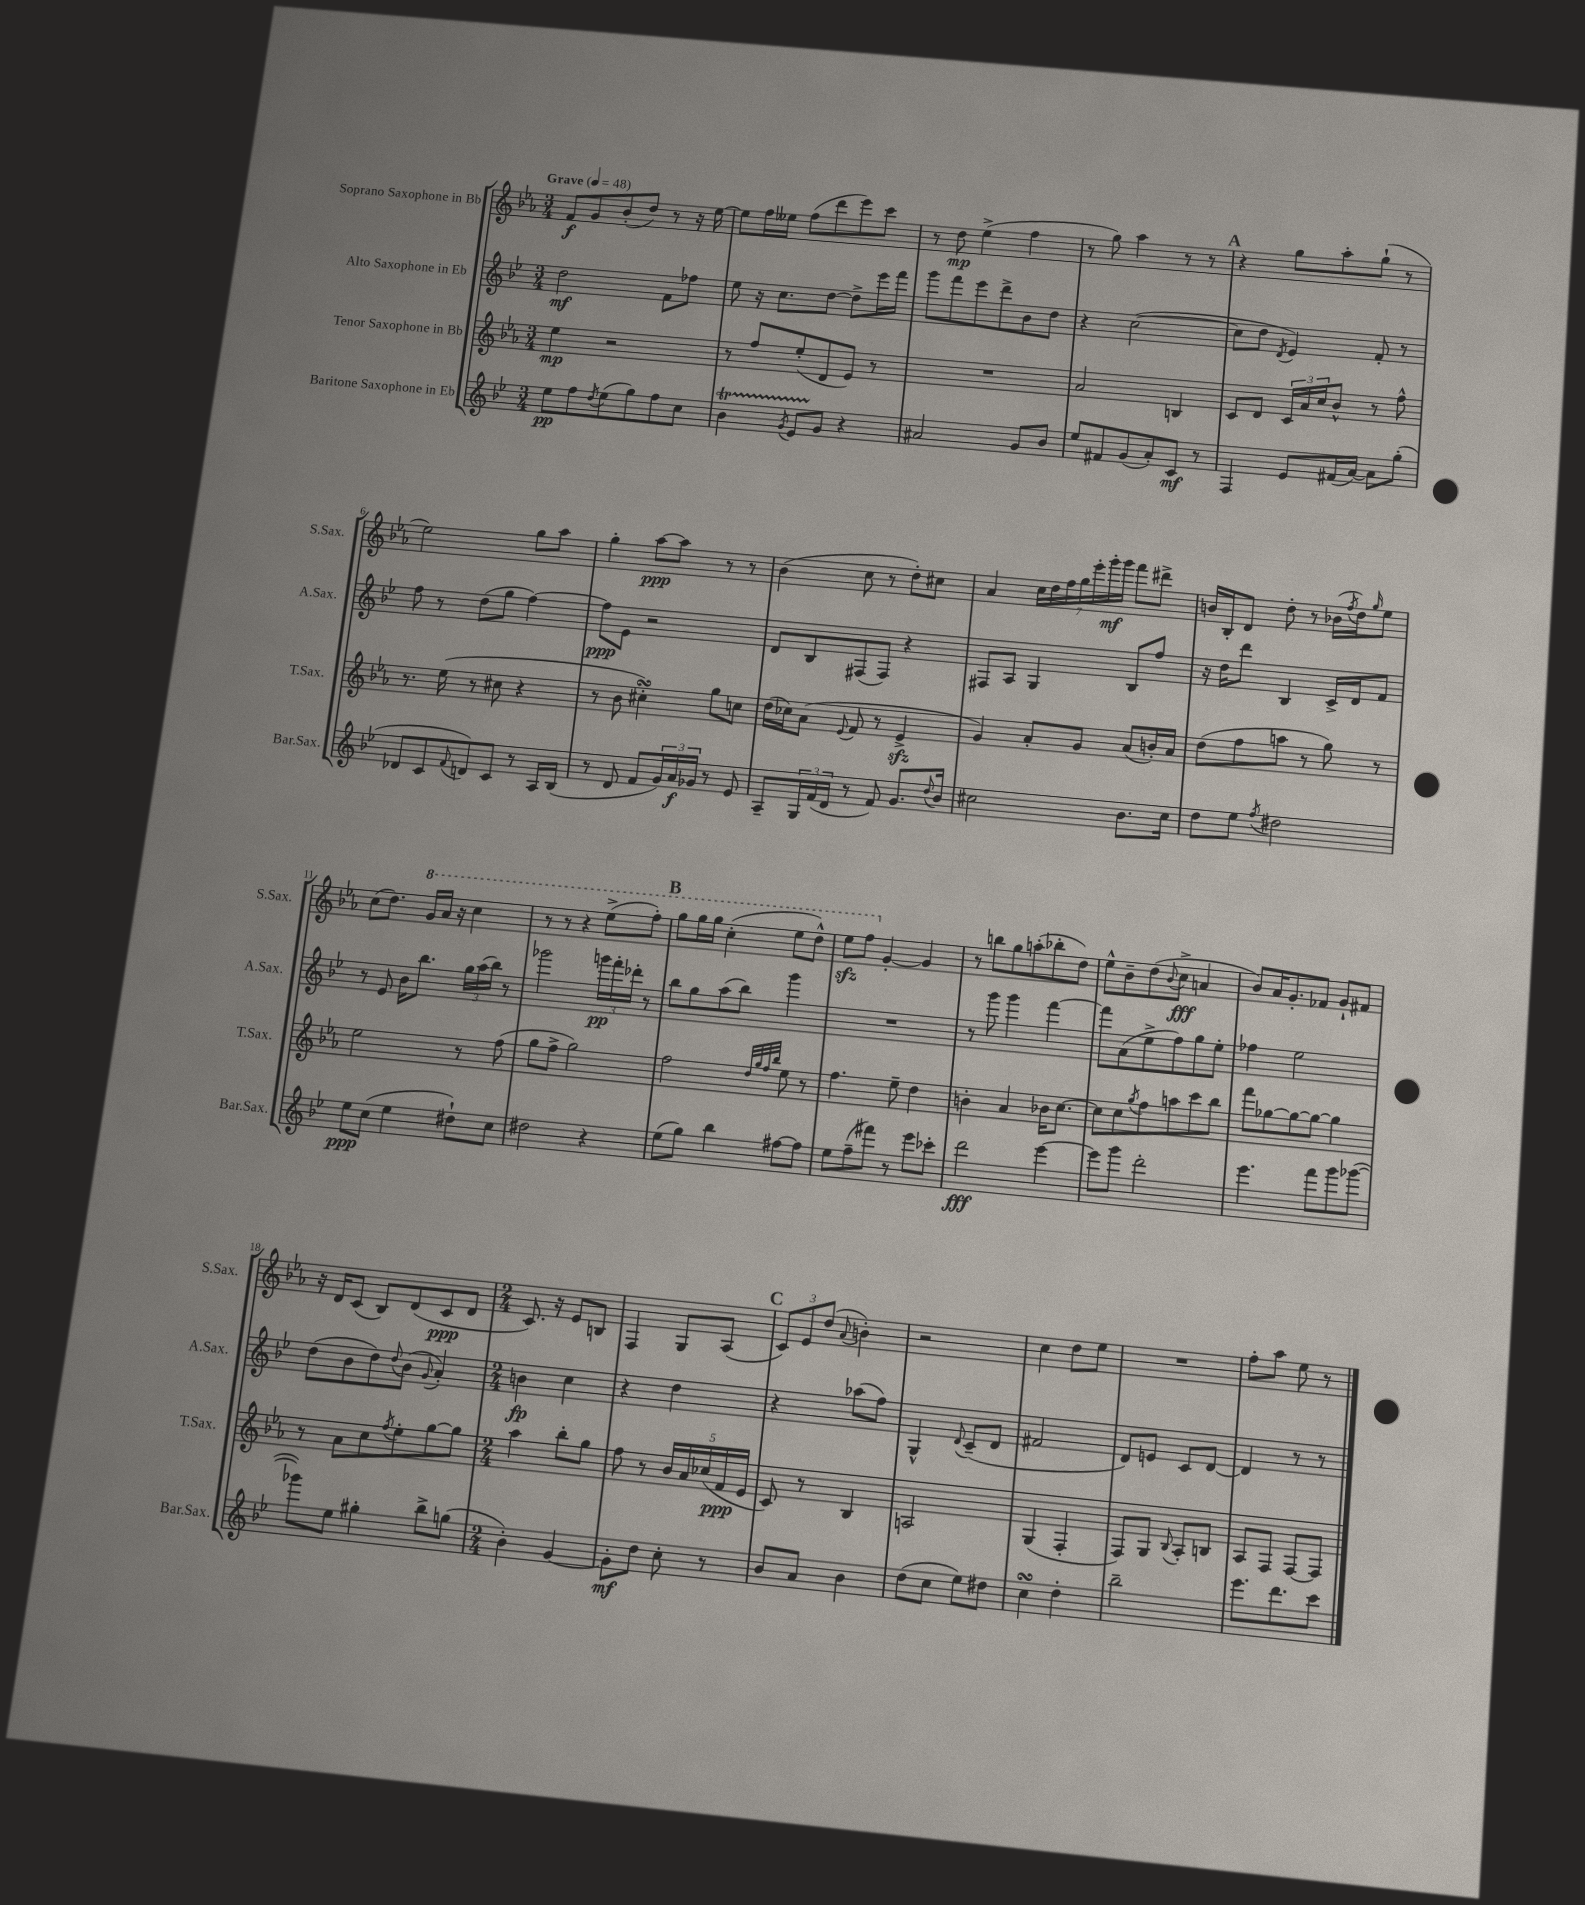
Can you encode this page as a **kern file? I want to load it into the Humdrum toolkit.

**kern	**dynam	**kern	**dynam	**kern	**dynam	**kern	**dynam
*part4	*part4	*part3	*part3	*part2	*part2	*part1	*part1
*staff4	*staff4	*staff3	*staff3	*staff2	*staff2	*staff1	*staff1
*I"Baritone Saxophone in Eb	*	*I"Tenor Saxophone in Bb	*	*I"Alto Saxophone in Eb	*	*I"Soprano Saxophone in Bb	*
*I'Bar.Sax.	*	*I'T.Sax.	*	*I'A.Sax.	*	*I'S.Sax.	*
*clefG2	*	*clefG2	*	*clefG2	*	*clefG2	*
*k[b-e-]	*	*k[b-e-a-]	*	*k[b-e-]	*	*k[b-e-a-]	*
*M3/4	*	*M3/4	*	*M3/4	*	*M3/4	*
*MM48	*	*MM48	*	*MM48	*	*MM48	*
=1	=1	=1	=1	=1	=1	=1	=1
!	!	!	!	!	!	!LO:TX:a:B:t=Grave	!
8ee-\L	pp	4ee-\	mp	2dd\	mf	8f/L	f
8ff\	.	.	.	.	.	8g/	.
8qdd/	.	.	.	.	.	.	.
(8ee-\	.	2r	.	.	.	(8b-'/	.
8gg\)	.	.	.	.	.	8dd/J)	.
8ff\	.	.	.	8f\L	.	8r	.
8cc\J	.	.	.	8ff-X\J	.	16r	.
.	.	.	.	.	.	[16ee-\	.
=2	=2	=2	=2	=2	=2	=2	=2
4b-T\	.	8r	.	8ee-\	.	8ee-\L]	.
.	.	8ff/L	.	16r	.	16ff\L	.
.	.	.	.	8.cc\L	.	16ee--X\JJ	.
8qg/	.	.	.	.	.	.	.
8e-TTT/L	.	(8ee-'/	.	.	.	(8ff\L	.
8g/J	.	8d/	.	[8dd\J	.	8ddd\	.
4r	.	8e-/J)	.	8dd^\L]	.	8eee-\)	.
.	.	8r	.	16eee-\L	.	8ccc\J	.
.	.	.	.	16fff\JJ	.	.	.
=3	=3	=3	=3	=3	=3	=3	=3
2a#X/	.	2.r	.	8ggg\L	.	8r	.
.	.	.	.	8fff\	.	8dd\	mp
.	.	.	.	8eee-\	.	(4ee-^\	.
.	.	.	.	8ddd^\	.	.	.
8g/L	.	.	.	8b-\	.	4ff\	.
8b-/J	.	.	.	8dd\J	.	.	.
=4	=4	=4	=4	=4	=4	=4	=4
8ee-/L	.	2a-/	.	4r	.	8r	.
8f#X/	.	.	.	.	.	8gg\)	.
(8g/	.	.	.	([2cc\	.	4aa-\	.
8a'/)	.	.	.	.	.	.	.
8c/J	mf	4Bn/	.	.	.	8r	.
8r	.	.	.	.	.	8r	.
!!LO:REH:place=s1:t=A
=5	=5	=5	=5	=5	=5	=5	=5
4F/	.	8c/L	.	8cc\L]	.	4r	.
.	.	8d/J	.	8dd\J	.	.	.
.	.	.	.	8qd/	.	.	.
8e-/L	.	24c/LL	.	4e-/)	.	8gg\L	.
.	.	24a-/	.	.	.	.	.
.	.	24cc/J	.	.	.	.	.
(16f#X/L	.	8b-^^/J	.	.	.	8aa-'\	.
[16a/JJ)	.	.	.	.	.	.	.
8a\L]	.	8r	.	8f'/	.	(8gg`\J	.
(8gg'\J	.	8ff^^\	.	8r	.	8r	.
!!LO:LB:g=z
=6	=6	=6	=6	=6	=6	=6	=6
8d-X/L	.	8.r	.	8ff\	.	2ee-\)	.
8c/	.	.	.	8r	.	.	.
.	.	(16ee-\	.	.	.	.	.
8qqf/	.	.	.	.	.	.	.
8dn/)	.	8r	.	(8dd\L	.	.	.
8c/J	.	8cc#X\	.	8gg\J	.	.	.
8r	.	4r	.	[4ff\)	.	8gg\L	.
16A/LL	.	.	.	.	.	8aa-\J	.
(16B-/JJ	.	.	.	.	.	.	.
=7	=7	=7	=7	=7	=7	=7	=7
8r	.	8r	.	8ff\L]	ppp	4gg'\	.
8d/	.	8b-\	.	8e-\J	.	.	.
8f/L	.	4cc#XsSsS'\)	.	2r	.	[8aa-\L	ppp
24g/L)	.	.	.	.	.	8aa-\J]	.
24a/	f	.	.	.	.	.	.
24g-X/JJ	.	.	.	.	.	.	.
8r	.	8gg\L	.	.	.	8r	.
8e-/	.	8ccn\J	.	.	.	8r	.
=8	=8	=8	=8	=8	=8	=8	=8
8A~/L	.	(16dd\LL	.	8d/L	.	(4b-\	.
.	.	16cc-X\J)	.	.	.	.	.
24G/L	.	(8a-\J	.	8B-/	.	.	.
(24f/	.	.	.	.	.	.	.
24d/JJ	.	.	.	.	.	.	.
.	.	8qqe-/	.	.	.	.	.
8r	.	8f/	.	(8F#X/	.	8cc\	.
8f/)	.	8r	.	8F#/J)	.	8r	.
8.g/L	.	4e-zz^/	.	4r	.	8dd'\L)	.
.	.	.	.	.	.	8cc#X\J	.
8qqdd/	.	.	.	.	.	.	.
16b-/Jk	.	.	.	.	.	.	.
=9	=9	=9	=9	=9	=9	=9	=9
2cc#X\	.	4g/)	.	8F#X/L	.	4a-/	.
.	.	.	.	8A/J	.	.	.
.	.	8a-'/L	.	4G/	.	28cc\LL	.
.	.	.	.	.	.	28dd\	.
.	.	.	.	.	.	28ff\	.
.	.	.	.	.	.	28gg\	.
.	.	8g/J	.	.	.	.	.
.	.	.	.	.	.	28eee-'\	.
.	.	.	.	.	.	28ggg'\	mf
.	.	.	.	.	.	28ggg\JJ	.
8.b-\L	.	(8a-/L	.	8B-/L	.	8fff\L	.
.	.	16bn'/L)	.	8ff/J	.	8ddd#X^\J	.
16cc#\Jk	.	16a-/JJ	.	.	.	.	.
=10	=10	=10	=10	=10	=10	=10	=10
8dd\L	.	(8dd\L	.	16r	.	16bn/LL	.
.	.	.	.	16dd\KL	.	16B-'/J	.
8ee-\J	.	8ff\	.	8ddd\J	.	8d/J	.
8qff/	.	.	.	.	.	.	.
2dd#X\	.	8aan\J	.	4B-/	.	8dd'\	.
.	.	8r	.	.	.	8r	.
.	.	8gg\)	.	16c^/LL	.	(16b-X\LL	.
.	.	.	.	.	.	8qff/	.
.	.	.	.	16d/J	.	16dd\J)	.
.	.	.	.	.	.	16qqgg/	.
.	.	8r	.	8f/J	.	8ee-\J	.
!!LO:LB:g=z
=11	=11	=11	=11	=11	=11	=11	=11
8ee-\L	ppp	2ee-\	.	8r	.	(8cc\L	.
(8cc\J	.	.	.	8e-/	.	8.dd\J)	.
4ee-\	.	.	.	16b-\KL	.	.	.
*	*	*	*	*	*	*8va	*
.	.	.	.	8.bb-\J	.	16gg/LL	.
.	.	.	.	.	.	16aa-/JJ	.
.	.	.	.	.	.	16r	.
8dd#X`\L)	.	8r	.	24gg\LL	.	4ccc\	.
.	.	.	.	(24aa\	.	.	.
.	.	.	.	24bb-\JJ)	.	.	.
8cc\J	.	(8ff\	.	8r	.	.	.
=12	=12	=12	=12	=12	=12	=12	=12
2dd#X\	.	8gg\L	.	2ggg-X\	.	8r	.
.	.	8ff^\J	.	.	.	8r	.
.	.	2gg\)	.	.	.	4r	.
4r	.	.	.	24gggn\LL	pp	(8eee-^\L	.
.	.	.	.	24fff'\	.	.	.
.	.	.	.	24ddd-X'\JJ	.	.	.
.	.	.	.	8r	.	8fff'\J)	.
!!LO:REH:place=s1:t=B
=13	=13	=13	=13	=13	=13	=13	=13
(8ee-\L	.	2ff\	.	8bb-\L	.	8ggg\L	.
8gg\J)	.	.	.	8gg\	.	16ggg\L	.
.	.	.	.	.	.	16ggg\JJ	.
4bb-\	.	.	.	(8aa\	.	(4ccc'\	.
.	.	.	.	8bb-\J)	.	.	.
.	.	32qqdd/LLL	.	.	.	.	.
.	.	32qqgg/	.	.	.	.	.
.	.	32qqff/	.	.	.	.	.
.	.	32qqbb-/JJJ	.	.	.	.	.
[8ff#X\L	.	8ee-\	.	4ggg\	.	8eee-\L	.
8ff#\J]	.	8r	.	.	.	8ddd^^\J)	.
=14	=14	=14	=14	=14	=14	=14	=14
8ee-\L	.	4.ff\	.	2.r	.	8eee-zz\L	.
(8ff~\	.	.	.	.	.	8fff\J	.
*	*	*	*	*	*	*X8va	*
8fff#X\J)	.	.	.	.	.	[4g'/	.
8r	.	8ee-~\	.	.	.	.	.
8eee-\L	.	4dd\	.	.	.	4g/]	.
8ccc-X'\J	.	.	.	.	.	.	.
=15	=15	=15	=15	=15	=15	=15	=15
2ddd\	fff	4bn'\	.	8r	.	8r	.
.	.	.	.	8ggg\	.	8bbn\L	.
.	.	4a-/	.	4ggg\	.	8gg\	.
.	.	.	.	.	.	(8aan'\	.
[4eee-\	.	16b-X\KL	.	[4fff\	.	8bb-X'\	.
.	.	[8.cc\J	.	.	.	.	.
.	.	.	.	.	.	8dd\J)	.
=16	=16	=16	=16	=16	=16	=16	=16
8eee-\L]	.	8cc\L]	.	8fff\L]	.	8ee-^^\L	.
8ggg\J	.	8cc\	.	(8a\	.	8b-~\	.
.	.	8qgg/	.	.	.	.	.
2ddd'\	.	8ff\	.	8ee-^\	.	(8dd\	.
.	.	.	.	.	.	8qqb-/	.
.	.	8aan\	.	8ff\)	.	8cc^\J	fff
.	.	8ccc\	.	8gg\	.	4an/	.
.	.	8bb-\J	.	8ee-'\J	.	.	.
=17	=17	=17	=17	=17	=17	=17	=17
4.eee-\	.	8fff\L	.	4ff-X\	.	8b-/L)	.
.	.	[8gg-X\	.	.	.	16a-/K	.
.	.	.	.	.	.	8.g'/	.
.	.	8gg-\_	.	2ee-\	.	.	.
8fff\L	.	8gg-\J_	.	.	.	8f-X/J	.
8ggg\	.	4gg-\]	.	.	.	8g`/L	.
([8ggg-X\J	.	.	.	.	.	8f#X/J	.
!!LO:LB:g=z
=18	=18	=18	=18	=18	=18	=18	=18
8ggg-X\L])	.	8r	.	(8dd\L	.	16r	.
.	.	.	.	.	.	16d/KL	.
8ee-\J	.	8a-\L	.	8b-\	.	(8c/J	.
4gg#X'\	.	8cc\	.	8dd\)	.	8B-/L)	.
.	.	8qff/	.	8qqdd/	.	.	.
.	.	8ee-'\	.	(8b-\J	.	(8d/	.
.	.	.	.	8qqg/	.	.	.
8bb-^\L	.	[8gg\	.	4a'/)	.	8c/	ppp
(8ggn\J	.	8gg\J]	.	.	.	8d/J	.
=19	=19	=19	=19	=19	=19	=19	=19
*M2/4	*	*M2/4	*	*M2/4	*	*M2/4	*
4b-'\)	.	4aa-\	.	4bn\	fp	8.c/)	.
.	.	.	.	.	.	16r	.
[4g/	.	8bb-'\L	.	4cc\	.	8e-/L	.
.	.	8gg\J	.	.	.	8Bn/J	.
=20	=20	=20	=20	=20	=20	=20	=20
8g'\L]	mf	8ff\	.	4r	.	4F/	.
8dd\J	.	8r	.	.	.	.	.
8cc'\	.	20b-/LL	.	4dd\	.	8G/L	.
.	.	20a-/	.	.	.	.	.
.	.	(20cc-X/	.	.	.	.	.
8r	.	.	.	.	.	(8A-/J	.
.	.	20f/	ppp	.	.	.	.
.	.	20e-/JJ	.	.	.	.	.
!!LO:REH:place=s1:t=C
=21	=21	=21	=21	=21	=21	=21	=21
8b-/L	.	8c/)	.	4r	.	12c/L)	.
.	.	.	.	.	.	12e-/	.
8a/J	.	8r	.	.	.	.	.
.	.	.	.	.	.	(12dd/J	.
.	.	.	.	.	.	8qqa-/	.
4b-\	.	4B-/	.	(8aa-X\L	.	4bn'\)	.
.	.	.	.	8ff\J)	.	.	.
=22	=22	=22	=22	=22	=22	=22	=22
(8dd\L	.	2An/	.	4G^^/	.	2r	.
8cc\J	.	.	.	.	.	.	.
.	.	.	.	8qqd/	.	.	.
8ee-\L)	.	.	.	(8c~/L	.	.	.
8dd#X\J	.	.	.	8d/J	.	.	.
=23	=23	=23	=23	=23	=23	=23	=23
4ccsSSS\	.	(4G/	.	2f#X/	.	4cc\	.
4dd'\	.	4F'/	.	.	.	8dd\L	.
.	.	.	.	.	.	8ee-\J	.
=24	=24	=24	=24	=24	=24	=24	=24
2bb-~\	.	8F/L)	.	8d/L)	.	2r	.
.	.	8G/J	.	8en/J	.	.	.
.	.	8qqB-/	.	.	.	.	.
.	.	8A-'/L	.	8c/L	.	.	.
.	.	8Bn/J	.	[8d/J	.	.	.
=25	=25	=25	=25	=25	=25	=25	=25
8.eee-\L	.	8A-/L	.	4d/]	.	8ff'\L	.
.	.	8F/J	.	.	.	8aa-\J	.
8.ddd\	.	.	.	.	.	.	.
.	.	[8F/L	.	8r	.	8ee-\	.
8ccc\J	.	8F/J]	.	8r	.	8r	.
==	==	==	==	==	==	==	==
*-	*-	*-	*-	*-	*-	*-	*-
